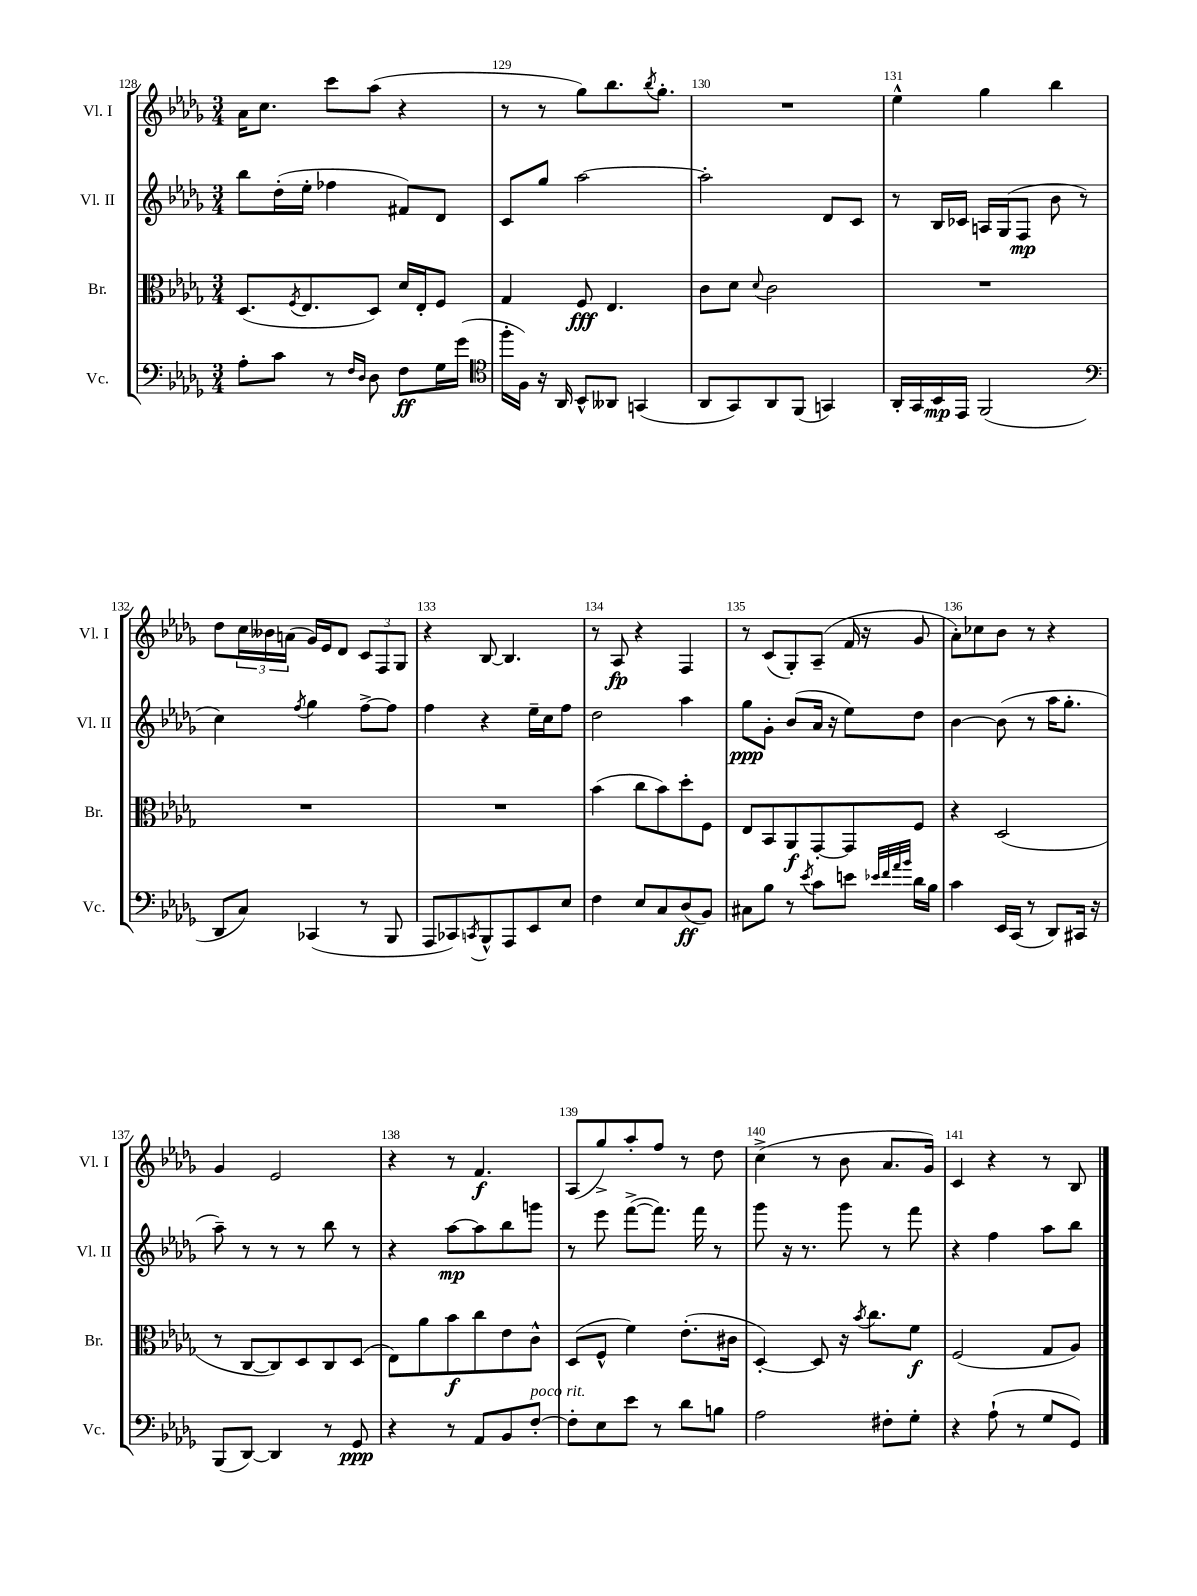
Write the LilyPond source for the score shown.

<<
\new StaffGroup <<
\new Staff = "s0" \with { instrumentName = "Vl. I" shortInstrumentName = "Vl. I" } {
    \clef treble \key des \major \numericTimeSignature \time 3/4
    aes'16 c''8. c'''8 aes''8( r4 |
    r8 r8 ges''8) bes''8. \acciaccatura { bes''8 } ges''8.-. |
    R2. |
    ees''4-^ ges''4 bes''4 |
    des''8 \tuplet 3/2 { c''16 beses'16 a'16( } ges'16) ees'16 des'8 \tuplet 3/2 { c'8 f8 ges8 } |
    r4 bes8~ bes4. |
    r8 aes8\fp r4 f4 |
    r8 c'8( ges8-.) aes8--( f'16 r16 ges'8 |
    aes'8-.) ces''8 bes'8 r8 r4 |
    ges'4 ees'2 |
    r4 r8 f'4.\f |
    aes8( ges''8->) aes''8-. f''8 r8 des''8 |
    c''4->( r8 bes'8 aes'8. ges'16) |
    c'4 r4 r8 bes8 \bar "|." |
}
\new Staff = "s1" \with { instrumentName = "Vl. II" shortInstrumentName = "Vl. II" } {
    \clef treble \key des \major \numericTimeSignature \time 3/4
    bes''8 des''16-.( ees''16-. fes''4 fis'8) des'8 |
    c'8 ges''8 aes''2~ |
    aes''2-. des'8 c'8 |
    r8 bes16 ces'16 a16 ges16( f8\mp bes'8 r8 |
    c''4) \acciaccatura { f''8 } ges''4 f''8~-> f''8 |
    f''4 r4 ees''16-- c''16 f''8 |
    des''2 aes''4 |
    ges''8\ppp ges'8-. bes'8( aes'16 r16 ees''8) des''8 |
    bes'4~ bes'8( r8 aes''16 ges''8.-. |
    aes''8--) r8 r8 r8 bes''8 r8 |
    r4 aes''8~\mp aes''8 bes''8 g'''8 |
    r8 ees'''8 f'''8~->( f'''8.) f'''16 r8 |
    ges'''8 r16 r8. ges'''8 r8 f'''8 |
    r4 f''4 aes''8 bes''8 \bar "|." |
}
\new Staff = "s2" \with { instrumentName = "Br." shortInstrumentName = "Br." } {
    \clef alto \key des \major \numericTimeSignature \time 3/4
    des8.( \acciaccatura { f8 } ees8. des8) des'16 ees16-. f8 |
    ges4 f8\fff ees4. |
    c'8 des'8 \appoggiatura { des'8 } c'2 |
    R2. |
    R2. |
    R2. |
    bes'4( c''8 bes'8) des''8-. f8 |
    ees8 bes,8 aes,8\f ges,8~-. ges,8 f8 |
    r4 des2( |
    r8 c8~ c8) des8 c8 des8( |
    ees8) aes'8 bes'8\f c''8 ees'8 c'8-^ |
    des8( f8-^ f'4) ees'8.-.( cis'16 |
    des4~-.) des8 r16 \acciaccatura { bes'8 } c''8. f'8\f |
    f2( ges8 aes8) \bar "|." |
}
\new Staff = "s3" \with { instrumentName = "Vc." shortInstrumentName = "Vc." } {
    \clef bass \key des \major \numericTimeSignature \time 3/4
    aes8-. c'8 r8 \grace { f16 des16 } des8 f8\ff ges16 ges'16( |
    \clef tenor f''16-. f16) r16 aes,16 bes,8-^ aeses,8 g,4( |
    aes,8 ges,8) aes,8 f,8( g,4) |
    aes,16-. ges,16 bes,16\mp ees,16 f,2( |
    \clef bass des,8 c8) ces,4( r8 bes,,8 |
    aes,,8 ces,8) \acciaccatura { c,8 } bes,,8-^ aes,,8 ees,8 ees8 |
    f4 ees8 c8 des8\ff( bes,8) |
    cis8 bes8 r8 \acciaccatura { ees'8 } c'8 e'8 \grace { ees'32 f'32 aes'32 bes'32 } des'16 bes16 |
    c'4 ees,16 c,16( r8 des,8) cis,16 r16 |
    bes,,8( des,8~) des,4 r8 ges,8\ppp |
    r4 r8 aes,8 bes,8 f8~-.^\markup { \italic "poco rit." } |
    f8-. ees8 ees'8 r8 des'8 b8 |
    aes2 fis8-. ges8-. |
    r4 aes8-!( r8 ges8 ges,8) \bar "|." |
}
>>
>>
\layout { \context { \Score currentBarNumber = #128 \override BarNumber.break-visibility = ##(#f #t #t) barNumberVisibility = #all-bar-numbers-visible } }
